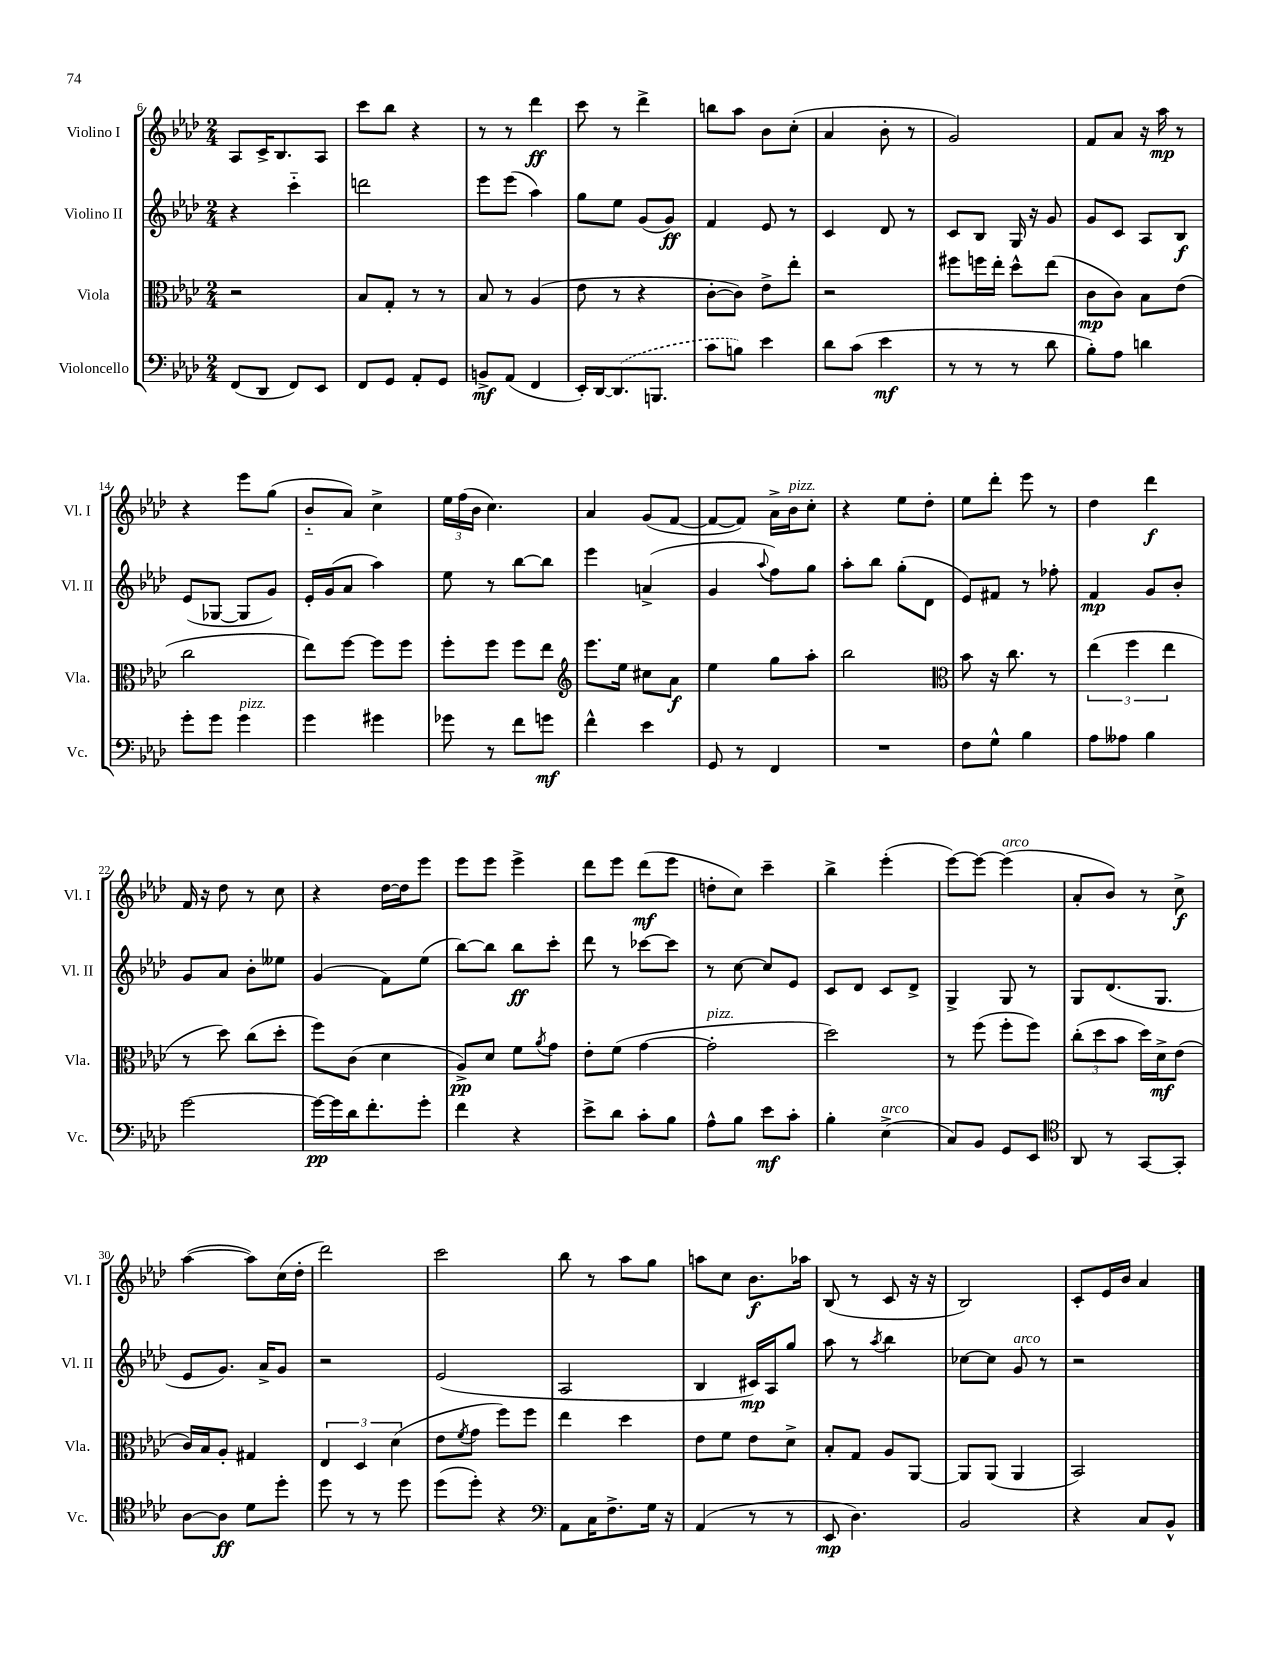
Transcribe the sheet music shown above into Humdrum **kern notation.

**kern	**dynam	**kern	**dynam	**kern	**dynam	**kern	**dynam
*part4	*part4	*part3	*part3	*part2	*part2	*part1	*part1
*staff4	*staff4	*staff3	*staff3	*staff2	*staff2	*staff1	*staff1
*I"Violoncello	*	*I"Viola	*	*I"Violino II	*	*I"Violino I	*
*I'Vc.	*	*I'Vla.	*	*I'Vl. II	*	*I'Vl. I	*
*clefF4	*	*clefC3	*	*clefG2	*	*clefG2	*
*k[b-e-a-d-]	*	*k[b-e-a-d-]	*	*k[b-e-a-d-]	*	*k[b-e-a-d-]	*
*M2/4	*	*M2/4	*	*M2/4	*	*M2/4	*
=6	=6	=6	=6	=6	=6	=6	=6
(8FF/L	.	2r	.	4r	.	8A-/L	.
8DD-/J	.	.	.	.	.	16c^/K	.
.	.	.	.	.	.	8.B-/	.
8FF/L)	.	.	.	4ccc\	.	.	.
8EE-/J	.	.	.	.	.	8A-/J	.
=7	=7	=7	=7	=7	=7	=7	=7
8FF/L	.	8B-/L	.	2dddn\	.	8ccc\L	.
8GG/J	.	8G'/J	.	.	.	8bb-\J	.
8AA-'/L	.	8r	.	.	.	4r	.
8GG/J	.	8r	.	.	.	.	.
=8	=8	=8	=8	=8	=8	=8	=8
8BBn^/L	mf	8B-/	.	8eee-\L	.	8r	.
(8AA-/J	.	8r	.	(8eee-\J	.	8r	.
4FF/	.	(4A-/	.	4aa-\)	.	4ddd-\	ff
=9	=9	=9	=9	=9	=9	=9	=9
16EE-'/LL)	.	8e-\	.	8gg\L	.	8ccc\	.
[16DD-/J	.	.	.	.	.	.	.
(8.DD-/]	.	8r	.	8ee-\J	.	8r	.
.	.	4r	.	(8g/L	.	4ddd-^\	.
8.BBBn/J	.	.	.	.	.	.	.
.	.	.	.	8g/J)	ff	.	.
=10	=10	=10	=10	=10	=10	=10	=10
8c\L	.	[8c'\L	.	4f/	.	8bbn\L	.
8Bn\J)	.	8c\J])	.	.	.	8aa-\J	.
4e-\	.	8e-^\L	.	8e-/	.	8b-\L	.
.	.	8ee-'\J	.	8r	.	(8cc'\J	.
=11	=11	=11	=11	=11	=11	=11	=11
8d-\L	.	2r	.	4c/	.	4a-/	.
(8c\J	.	.	.	.	.	.	.
4e-\	mf	.	.	8d-/	.	8b-'\	.
.	.	.	.	8r	.	8r	.
=12	=12	=12	=12	=12	=12	=12	=12
8r	.	8ff#X\L	.	8c/L	.	2g/)	.
8r	.	16ffn\L	.	8B-/J	.	.	.
.	.	16ee-'\JJ	.	.	.	.	.
8r	.	8dd-^^\L	.	16G/	.	.	.
.	.	.	.	16r	.	.	.
8d-\	.	(8ee-\J	.	8g/	.	.	.
=13	=13	=13	=13	=13	=13	=13	=13
8B-'\L)	.	8c\L	mp	8g/L	.	8f/L	.
8A-\J	.	8c\J)	.	8c/J	.	8a-/J	.
4dn\	.	8B-\L	.	8A-/L	.	16r	.
.	.	.	.	.	.	16aa-\	mp
.	.	(8e-\J	.	8B-/J	f	8r	.
!!LO:LB:g=z
=14	=14	=14	=14	=14	=14	=14	=14
8g'\L	.	2cc\	.	(8e-/L	.	4r	.
8g\J	.	.	.	[8G-X/J	.	.	.
!LO:TX:a:i:t=pizz.	!	!	!	!	!	!	!
4g\	.	.	.	8G-/L]	.	8eee-\L	.
.	.	.	.	8g/J)	.	(8gg\J	.
=15	=15	=15	=15	=15	=15	=15	=15
4g\	.	8ee-\L)	.	16e-'/LL	.	8b-/L	.
.	.	.	.	(16g/J	.	.	.
.	.	[8ff\J	.	8a-/J	.	8a-/J)	.
4g#X\	.	8ff\L]	.	4aa-\)	.	4cc^\	.
.	.	8ff\J	.	.	.	.	.
=16	=16	=16	=16	=16	=16	=16	=16
8g-X\	.	8ff'\L	.	8ee-\	.	24ee-\LL	.
.	.	.	.	.	.	(24ff\	.
.	.	.	.	.	.	24b-\JJ	.
8r	.	8ff\J	.	8r	.	4.cc\)	.
8f\L	.	8ff\L	.	[8bb-\L	.	.	.
8gn\J	mf	8ee-\J	.	8bb-\J]	.	.	.
=17	=17	=17	=17	=17	=17	=17	=17
*	*	*clefG2	*	*	*	*	*
4f^^\	.	8.eee-\L	.	4eee-\	.	4a-/	.
.	.	16ee-\Jk	.	.	.	.	.
4e-\	.	8cc#X\L	.	(4an^/	.	(8g/L	.
.	.	8a-\J	f	.	.	[8f/J	.
=18	=18	=18	=18	=18	=18	=18	=18
8GG/	.	4ee-\	.	4g/	.	8f/L_	.
8r	.	.	.	.	.	8f/J])	.
.	.	.	.	8qqaa-/	.	.	.
4FF/	.	8gg\L	.	8ff\L)	.	16a-^\LL	.
!	!	!	!	!	!	!LO:TX:a:i:t=pizz.	!
.	.	.	.	.	.	16b-\J	.
.	.	8aa-'\J	.	8gg\J	.	8cc'\J	.
=19	=19	=19	=19	=19	=19	=19	=19
2r	.	2bb-\	.	8aa-'\L	.	4r	.
.	.	.	.	8bb-\J	.	.	.
.	.	.	.	(8gg'\L	.	8ee-\L	.
.	.	.	.	8d-\J	.	8dd-'\J	.
=20	=20	=20	=20	=20	=20	=20	=20
*	*	*clefC3	*	*	*	*	*
8F\L	.	8b-\	.	8e-/L)	.	8ee-\L	.
8G^^\J	.	16r	.	8f#X/J	.	8ddd-'\J	.
.	.	8.cc\	.	.	.	.	.
4B-\	.	.	.	8r	.	8eee-\	.
.	.	8r	.	8ff-X'\	.	8r	.
=21	=21	=21	=21	=21	=21	=21	=21
8A-\L	.	(6ee-\	.	4f/	mp	4dd-\	.
8A--X\J	.	.	.	.	.	.	.
.	.	6ff\	.	.	.	.	.
4B-\	.	.	.	8g/L	.	4ddd-\	f
.	.	6ee-\	.	.	.	.	.
.	.	.	.	8b-'/J	.	.	.
!!LO:LB:g=z
=22	=22	=22	=22	=22	=22	=22	=22
[2g\	.	8r	.	8g/L	.	16f/	.
.	.	.	.	.	.	16r	.
.	.	8dd-\)	.	8a-/J	.	8dd-\	.
.	.	(8cc\L	.	8b-'\L	.	8r	.
.	.	8dd-'\J	.	8ee--X\J	.	8cc\	.
=23	=23	=23	=23	=23	=23	=23	=23
16g\LL_	pp	8ff\L)	.	(4g/	.	4r	.
16g\]	.	.	.	.	.	.	.
16d-\J	.	(8c\J	.	.	.	.	.
8.f'\	.	.	.	.	.	.	.
.	.	4d-\	.	8f\L)	.	[16dd-\LL	.
.	.	.	.	.	.	16dd-\J]	.
8g'\J	.	.	.	(8ee-\J	.	8eee-\J	.
=24	=24	=24	=24	=24	=24	=24	=24
4f\	.	8A-^/L)	pp	[8bb-\L)	.	8eee-\L	.
.	.	8d-/J	.	8bb-\J]	.	8eee-\J	.
4r	.	8f\L	.	8bb-\L	ff	4eee-^\	.
.	.	8qa-/	.	.	.	.	.
.	.	8g\J	.	8ccc'\J	.	.	.
=25	=25	=25	=25	=25	=25	=25	=25
8e-^\L	.	8e-'\L	.	8ddd-\	.	8ddd-\L	.
8d-\J	.	(8f\J	.	8r	.	8eee-\J	.
8c'\L	.	[4g\	.	[8ccc-X\L	.	(8ddd-\L	mf
8B-\J	.	.	.	8ccc-\J]	.	8eee-\J	.
=26	=26	=26	=26	=26	=26	=26	=26
!	!	!LO:TX:a:i:t=pizz.	!	!	!	!	!
8A-^^\L	.	2g'\]	.	8r	.	8ddn'\L	.
8B-\J	.	.	.	[8cc\	.	8cc\J)	.
8e-\L	mf	.	.	8cc/L]	.	4ccc~\	.
8c'\J	.	.	.	8e-/J	.	.	.
=27	=27	=27	=27	=27	=27	=27	=27
4B-'\	.	2dd-\)	.	8c/L	.	4bb-^\	.
.	.	.	.	8d-/J	.	.	.
!LO:TX:a:i:t=arco	!	!	!	!	!	!	!
(4E-^\	.	.	.	8c/L	.	(4eee-'\	.
.	.	.	.	8d-^/J	.	.	.
=28	=28	=28	=28	=28	=28	=28	=28
8C/L)	.	8r	.	4G^/	.	[8eee-\L)	.
8BB-/J	.	(8ff\	.	.	.	8eee-\J_	.
!	!	!	!	!	!	!LO:TX:a:i:t=arco	!
8GG/L	.	8ff'\L	.	8G/	.	(4eee-\]	.
8EE-/J	.	8ff\J)	.	8r	.	.	.
=29	=29	=29	=29	=29	=29	=29	=29
*clefC4	*	*	*	*	*	*	*
8AA-/	.	(12cc'\L	.	8G/L	.	8a-'/L	.
.	.	12dd-\	.	.	.	.	.
8r	.	.	.	(8.d-/	.	8b-/J)	.
.	.	12b-\J	.	.	.	.	.
[8GG/L	.	16dd-\LL)	.	.	.	8r	.
.	.	16d-^\J	mf	8.G/J	.	.	.
8GG'/J]	.	(8e-\J	.	.	.	8cc^\	f
!!LO:LB:g=z
=30	=30	=30	=30	=30	=30	=30	=30
[8A-\L	.	16c/LL)	.	8e-/L	.	([4aa-\	.
.	.	16B-/J	.	.	.	.	.
8A-\J]	ff	8A-'/J	.	8.g/J)	.	.	.
8d-\L	.	4G#X/	.	.	.	8aa-\L])	.
.	.	.	.	16a-^/KL	.	.	.
8dd-'\J	.	.	.	8g/J	.	(16cc\L	.
.	.	.	.	.	.	16dd-'\JJ	.
=31	=31	=31	=31	=31	=31	=31	=31
8dd-\	.	6E-/	.	2r	.	2ddd-\)	.
8r	.	.	.	.	.	.	.
.	.	6D-/	.	.	.	.	.
8r	.	.	.	.	.	.	.
.	.	(6d-\	.	.	.	.	.
8dd-\	.	.	.	.	.	.	.
=32	=32	=32	=32	=32	=32	=32	=32
(8dd-\L	.	8e-\L	.	(2e-/	.	2ccc\	.
.	.	8qf/	.	.	.	.	.
8dd-'\J)	.	8g\J	.	.	.	.	.
4r	.	8ff\L)	.	.	.	.	.
.	.	8ff\J	.	.	.	.	.
=33	=33	=33	=33	=33	=33	=33	=33
*clefF4	*	*	*	*	*	*	*
8AA-\L	.	4ee-\	.	2A-/	.	8bb-\	.
16C\K	.	.	.	.	.	8r	.
8.F^\	.	.	.	.	.	.	.
.	.	4dd-\	.	.	.	8aa-\L	.
16G\Jk	.	.	.	.	.	8gg\J	.
16r	.	.	.	.	.	.	.
=34	=34	=34	=34	=34	=34	=34	=34
(4AA-/	.	8e-\L	.	4B-/	.	8aan\L	.
.	.	8f\J	.	.	.	8cc\J	.
8r	.	8e-\L	.	16c#X/LL)	mp	8.b-\L	f
.	.	.	.	16A-/J	.	.	.
8r	.	8d-^\J	.	8gg/J	.	.	.
.	.	.	.	.	.	16aa-X\Jk	.
=35	=35	=35	=35	=35	=35	=35	=35
8EE-/	mp	8B-'/L	.	8aa-\	.	(8B-/	.
4.D-\)	.	8G/J	.	8r	.	8r	.
.	.	.	.	8qaa-/	.	.	.
.	.	8A-/L	.	4bb-\	.	8c/	.
.	.	[8AA-/J	.	.	.	16r	.
.	.	.	.	.	.	16r	.
=36	=36	=36	=36	=36	=36	=36	=36
2BB-/	.	8AA-/L]	.	[8cc-X\L	.	2B-/)	.
.	.	(8AA-/J	.	8cc-\J]	.	.	.
!	!	!	!	!LO:TX:a:i:t=arco	!	!	!
.	.	4AA-/	.	8g/	.	.	.
.	.	.	.	8r	.	.	.
=37	=37	=37	=37	=37	=37	=37	=37
4r	.	2BB-/)	.	2r	.	8c'/L	.
.	.	.	.	.	.	16e-/L	.
.	.	.	.	.	.	16b-/JJ	.
8C/L	.	.	.	.	.	4a-/	.
8BB-^^/J	.	.	.	.	.	.	.
==	==	==	==	==	==	==	==
*-	*-	*-	*-	*-	*-	*-	*-
